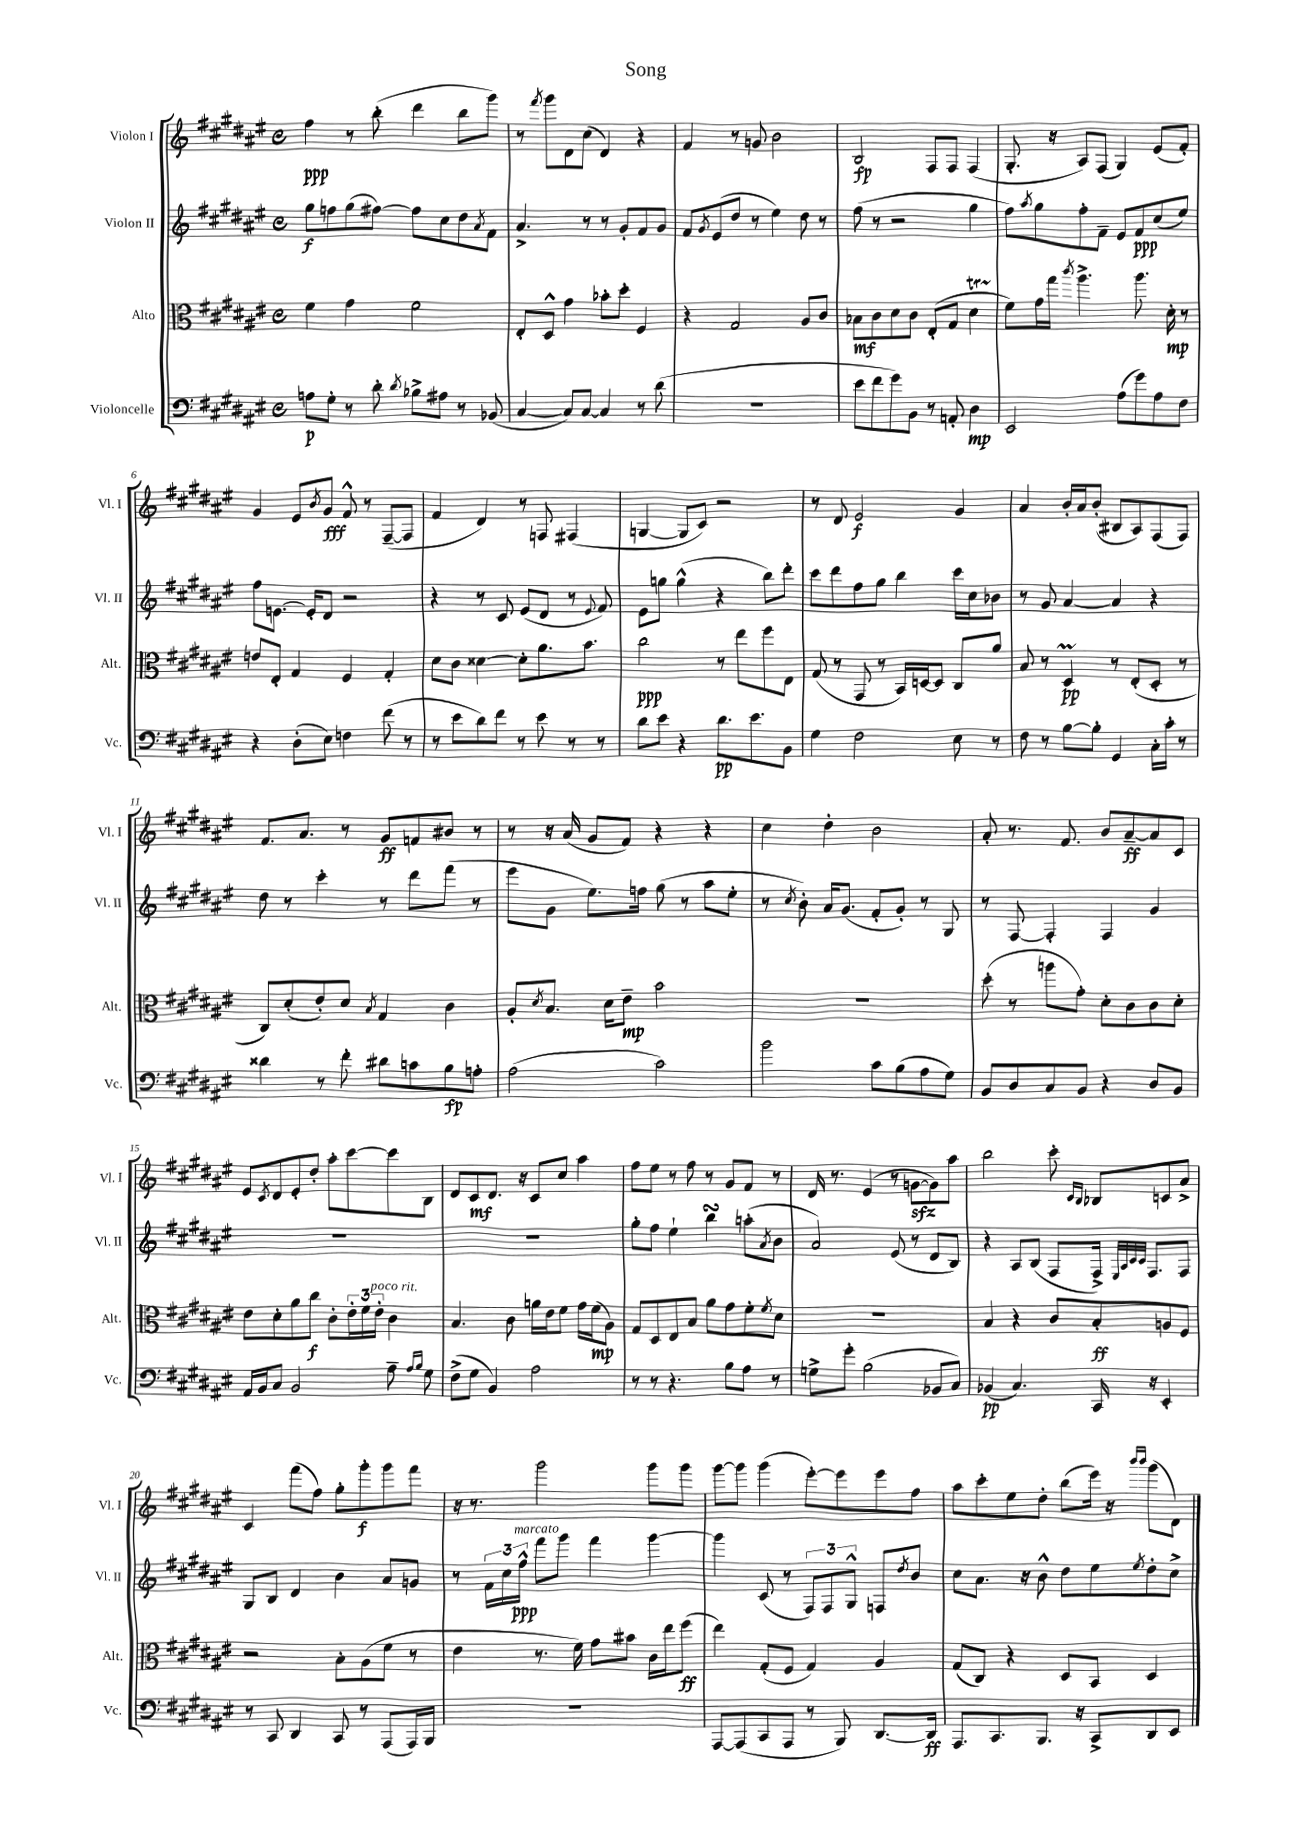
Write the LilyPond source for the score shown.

\header { title = "Song" }
<<
\new StaffGroup <<
\new Staff = "s0" \with { instrumentName = "Violon I" shortInstrumentName = "Vl. I" } {
    \clef treble \key fis \major \defaultTimeSignature \time 4/4
    fis''4\ppp r8 b''8-.( dis'''4 b''8 gis'''8) |
    r8 \acciaccatura { fis'''8 } gis'''8 dis'8 cis''8( dis'4) r4 |
    fis'4 r8 g'8 b'2 |
    b2\fp fis8 fis8 fis4( |
    gis8.-. r16 ais8) fis8( gis4) eis'8( fis'8-.) |
    gis'4 eis'8 \acciaccatura { b'8 } gis'8\fff fis'8-^ r8 fis8~--( fis8 |
    fis'4 dis'4) r8 f8 fis4( |
    g4~ g8 cis'8) r2 |
    r8 dis'8 eis'2\f gis'4 |
    ais'4 b'16-. ais'16 b'8-.( bis8 ais8) fis8( fis8) |
    fis'8. ais'8. r8 gis'8\ff f'8 bis'8 r8 |
    r8 r16 ais'16( gis'8 fis'8) r4 r4 |
    cis''4 dis''4-. b'2 |
    ais'8-. r8. fis'8. b'8 ais'8~--\ff ais'8 cis'8 |
    eis'8 \acciaccatura { cis'8 } dis'8 eis'8-. dis''8-. ais''8-. cis'''8~ cis'''8 b8 |
    dis'8 cis'8\mf dis'8. r16 cis'8 cis''8 ais''4 |
    fis''8 eis''8 r8 fis''8 r8 gis'8 fis'8 r8 |
    dis'16 r8. eis'4( r8 g'8~\sfz g'8) ais''8 |
    b''2 cis'''8-. \grace { cis'16 b16 } bes8 c'8 ais'8-> |
    cis'4 fis'''8( fis''8) gis''8-. gis'''8-.\f gis'''8 fis'''8 |
    r16 r8. gis'''2 gis'''8 gis'''8 |
    gis'''8~ gis'''8 gis'''4( eis'''8~-.) eis'''8 eis'''8 fis''8 |
    ais''8 cis'''8-. eis''8 dis''8-. b''8( eis'''16) r16 \grace { b'''16 b'''16 } gis'''8( dis'8) \bar "|." |
}
\new Staff = "s1" \with { instrumentName = "Violon II" shortInstrumentName = "Vl. II" } {
    \clef treble \key fis \major \defaultTimeSignature \time 4/4
    gis''8\f f''8 gis''8( fis''8~) fis''8 cis''8 dis''8 \acciaccatura { ais'8 } fis'8 |
    ais'4.-> r8 r8 gis'8-. fis'8 gis'8 |
    fis'8 \acciaccatura { gis'8 } eis'8( dis''8 r8 eis''4) dis''8 r8 |
    fis''8( r8 r2 gis''4 |
    fis''8) \acciaccatura { ais''8 } gis''8 fis''8-. fis'8-- eis'8 fis'8\ppp cis''8( eis''8) |
    fis''8 e'8.~ e'16-. dis'8 r2 |
    r4 r8 cis'8 eis'8( dis'8 r8 \appoggiatura { eis'8 } fis'8) |
    eis'8 g''8 g''4-^( r4 b''8) dis'''8-. |
    cis'''8 dis'''8 fis''8 gis''8 b''4 cis'''16 cis''16 bes'8 |
    r8 gis'8 ais'4~ ais'4 r4 |
    dis''8 r8 cis'''4-. r8 dis'''8 fis'''8( r8 |
    eis'''8 gis'8 eis''8.) f''16 gis''8( r8 ais''8 eis''8-. |
    r8 \acciaccatura { cis''8 } b'8-.) ais'16 gis'8.( fis'8-. gis'8-.) r8 gis8 |
    r8 fis8~ fis4-. fis4 gis'4 |
    R1 |
    R1 |
    gis''8-. fis''8 eis''4-! b''4\turn a''8-.( \acciaccatura { ais'8 } b'8 |
    ais'2) eis'8( r8 dis'8 b8) |
    r4 ais8 b8( fis8 fis16->) \grace { eis32 ais32 cis'32 cis'32 } fis8. fis8 |
    gis8 b8 dis'4 b'4 ais'8 g'8 |
    r8 \tuplet 3/2 { fis'16 cis''16 fis''16-^\ppp^\markup { \italic "marcato" } } fis'''8 gis'''8 fis'''4 gis'''4~ |
    gis'''4 cis'8( r8 \tuplet 3/2 { fis8) fis8 gis8-^ } f8 \acciaccatura { dis''8 } b'8 |
    cis''8 ais'8. r16 b'8-^ dis''8 eis''8 \acciaccatura { eis''8 } dis''8-. cis''8-> \bar "|." |
}
\new Staff = "s2" \with { instrumentName = "Alto" shortInstrumentName = "Alt." } {
    \clef alto \key fis \major \defaultTimeSignature \time 4/4
    fis'4 gis'4 fis'2 |
    eis8-. dis8-^ gis'4 bes'8-. dis''8-. fis4 |
    r4 gis2 ais8 cis'8 |
    bes8\mf cis'8 dis'8 cis'8 eis8-.( gis8 dis'4\startTrillSpan |
    fis'8\stopTrillSpan) gis'16 gis''16 \acciaccatura { cis'''8 } ais''4.-> ais''8. dis'16-.\mp r8 |
    e'8 eis8-. gis4 fis4 gis4-. |
    dis'8 cis'8 disis'4~ disis'8-. ais'8. b'8. |
    cis''2\ppp r8 eis''8 fis''8 eis8 |
    gis8( r8 gis,8 r8 b,16) d16~ d8 cis8 ais'8 |
    b8 r8 dis4\prall\pp r8 eis8-.( dis8-. r8 |
    cis8) dis'8-.( eis'8-.) dis'8 \acciaccatura { b8 } gis4 cis'4 |
    ais8-. \acciaccatura { dis'8 } b8. dis'16 eis'8--\mp b'2 |
    R1 |
    dis''8-.( r8 a''8 gis'8-.) dis'8-. cis'8 cis'8 dis'8-. |
    eis'8 dis'8-. ais'8 cis''8\f cis'8-. \tuplet 3/2 { eis'16-. fis'16 eis'16-.^\markup { \italic "poco rit." } } cis'4 |
    b4. cis'8 a'16 eis'16 fis'8 gis'16 fis'16\mp( ais8) |
    gis8 dis8 eis8 b8 ais'8 gis'8 fis'8-. \acciaccatura { fis'8 } dis'8 |
    R1 |
    b4 r4 cis'8 b8-.\ff a8 fis8 |
    r2 b8-. ais8( fis'8 r8 |
    eis'4 r8. fis'16) gis'8 bis'8 cis'16 eis''16 fis''8\ff( |
    eis''4) gis8-.( fis8 gis4) ais4 |
    gis8( cis8) r4 dis8 b,8 dis4 \bar "|." |
}
\new Staff = "s3" \with { instrumentName = "Violoncelle" shortInstrumentName = "Vc." } {
    \clef bass \key fis \major \defaultTimeSignature \time 4/4
    a8\p gis8-. r8 dis'8-. \acciaccatura { dis'8 } bes8-> ais8 r8 bes,8( |
    cis4~ cis8) cis8~ cis4 r8 dis'8( |
    R1 |
    eis'8 fis'8 gis'8) b,8 r8 a,8-. dis4\mp |
    eis,2 ais8( gis'8) ais8 fis8 |
    r4 dis8-.( eis8) f4 fis'8( r8 |
    r8 eis'8 dis'8) fis'8 r8 eis'8 r8 r8 |
    dis'8 eis'8 r4 dis'8.\pp eis'8. b,8 |
    gis4 fis2 eis8 r8 |
    fis8 r8 b8~ b8-. gis,4 cis16-. cis'16-. r8 |
    disis'4 r8 fis'8-. dis'8 c'8 b8\fp a8-. |
    ais2( cis'2) |
    b'2 cis'8 b8( ais8 gis8) |
    b,8 dis8 cis8 b,8 r4 dis8 b,8 |
    ais,16 b,16 cis8 b,2 ais8-- \grace { ais16 b16 } gis8 |
    fis8->( gis8 b,4) ais2 |
    r8 r8 r4. b8 ais8 r8 |
    g8-> gis'8-. b2( bes,8 cis8) |
    bes,4\pp( cis4.) cis,16 r16 eis,4-. |
    r8 cis,8 dis,4 cis,8 r8 ais,,8( ais,,16) b,,16 |
    R1 |
    ais,,8~ ais,,8( cis,8 ais,,8 r8 b,,8) dis,8.~ dis,16\ff |
    ais,,8. cis,8. b,,8. r16 cis,8-> dis,8 eis,8 \bar "|." |
}
>>
>>
